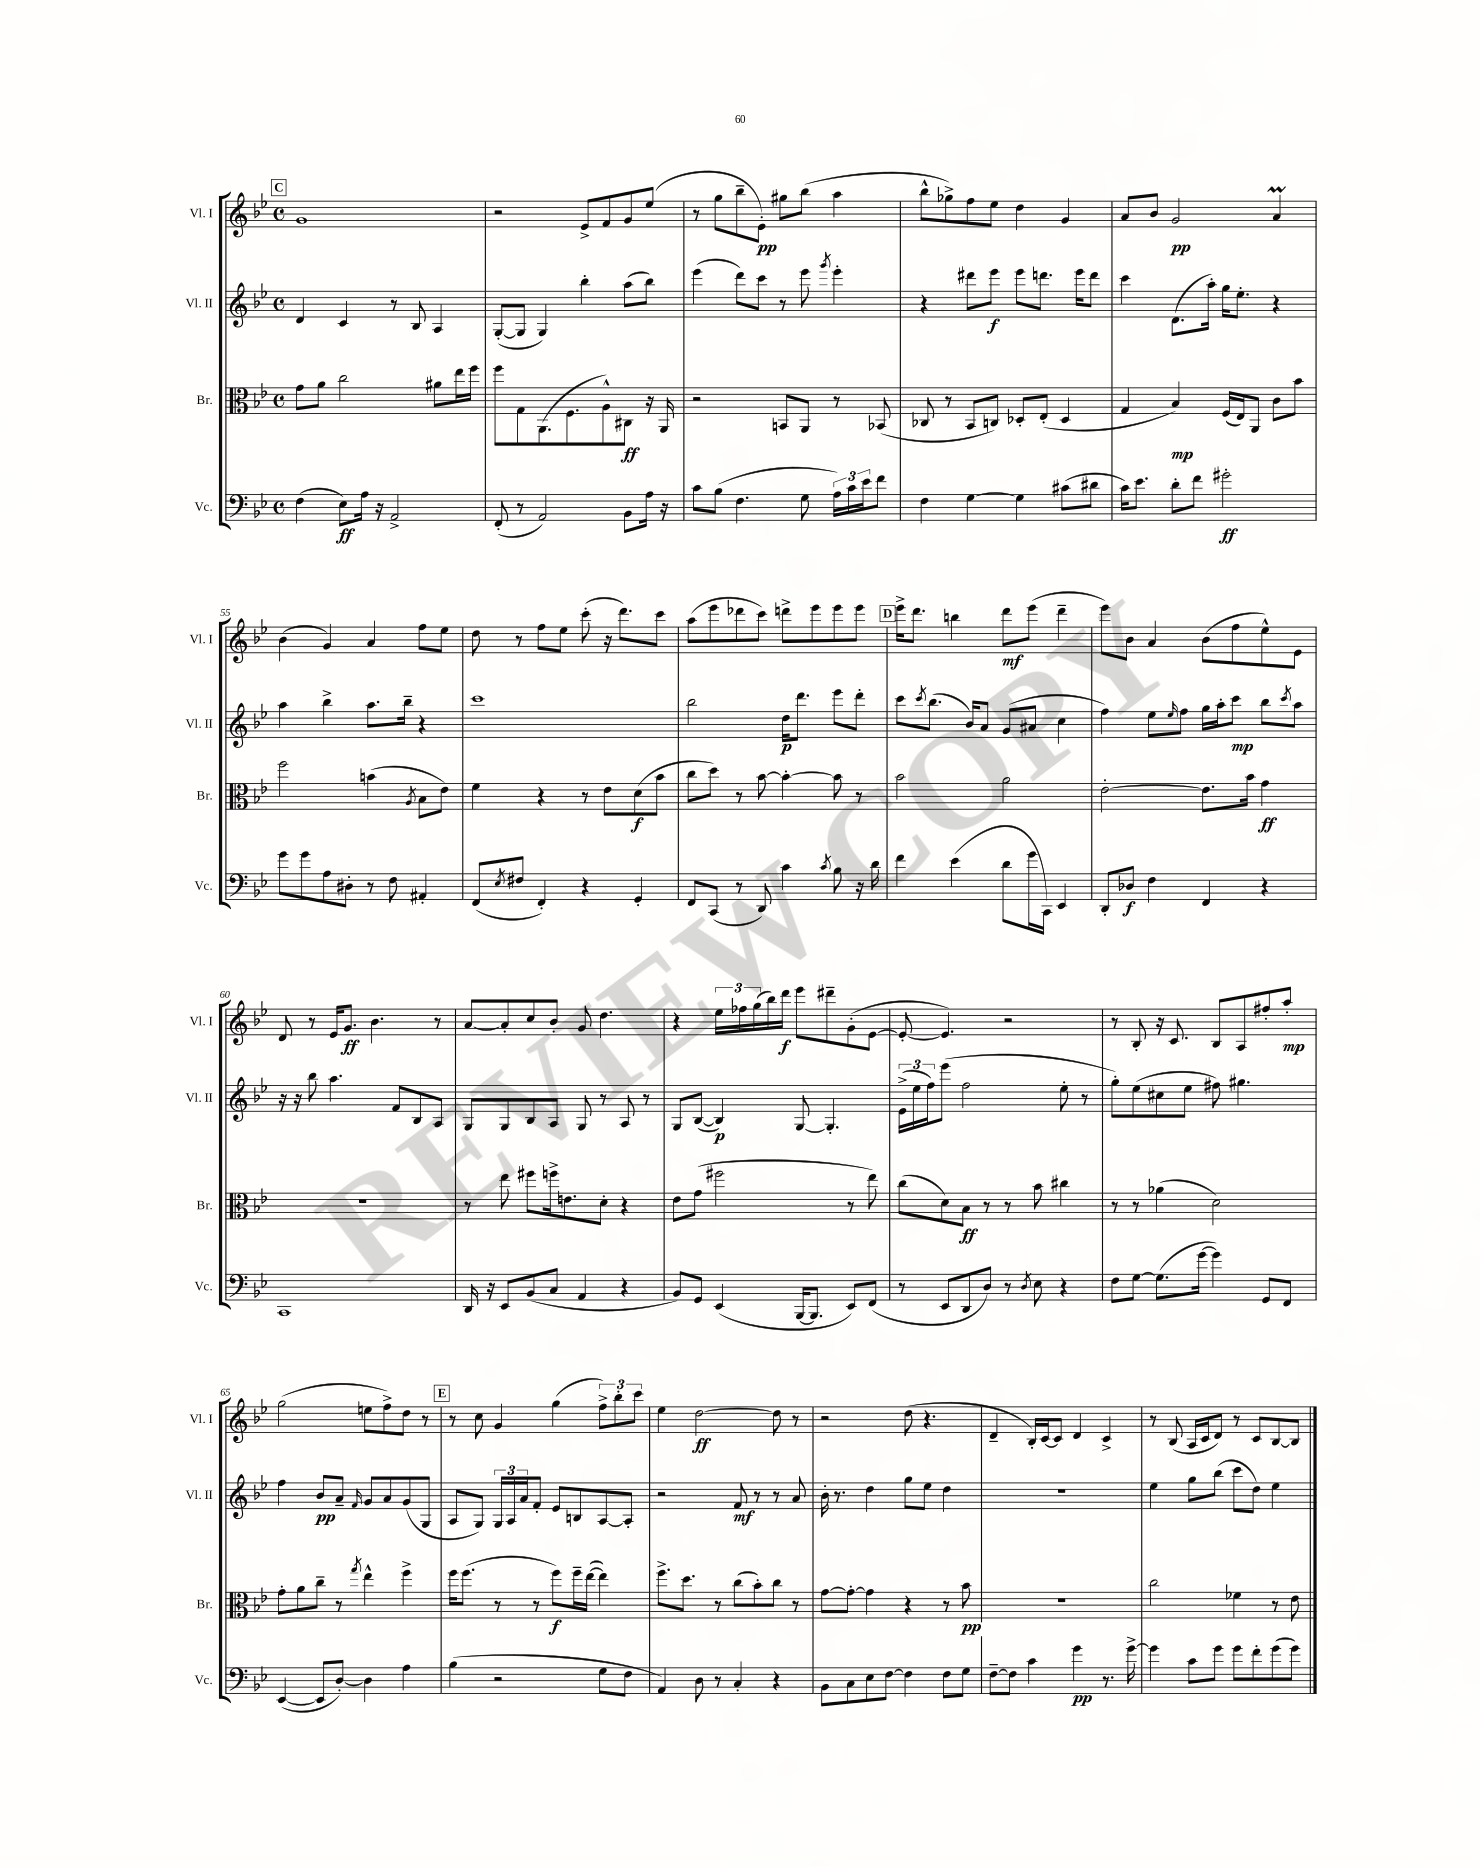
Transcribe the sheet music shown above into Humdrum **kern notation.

**kern	**dynam	**kern	**dynam	**kern	**dynam	**kern	**dynam
*part4	*part4	*part3	*part3	*part2	*part2	*part1	*part1
*staff4	*staff4	*staff3	*staff3	*staff2	*staff2	*staff1	*staff1
*I"Vc.	*	*I"Br.	*	*I"Vl. II	*	*I"Vl. I	*
*I'Vc.	*	*I'Br.	*	*I'Vl. II	*	*I'Vl. I	*
*clefF4	*	*clefC3	*	*clefG2	*	*clefG2	*
*k[b-e-]	*	*k[b-e-]	*	*k[b-e-]	*	*k[b-e-]	*
*M4/4	*	*M4/4	*	*M4/4	*	*M4/4	*
*met(c)	*	*met(c)	*	*met(c)	*	*met(c)	*
!!LO:REH:place=s1:t=C
=50	=50	=50	=50	=50	=50	=50	=50
(4F\	.	8g\L	.	4d/	.	1g	.
.	.	8a\J	.	.	.	.	.
8E-\L)	ff	2cc\	.	4c/	.	.	.
16A\Jk	.	.	.	.	.	.	.
16r	.	.	.	.	.	.	.
2AA^/	.	.	.	8r	.	.	.
.	.	.	.	8B-/	.	.	.
.	.	8a#X\L	.	4A/	.	.	.
.	.	16ee-\L	.	.	.	.	.
.	.	16ff\JJ	.	.	.	.	.
=51	=51	=51	=51	=51	=51	=51	=51
(8FF'/	.	8ff\L	.	([8G'/L	.	2r	.
8r	.	8G\	.	8G/J]	.	.	.
2AA/)	.	(8.AA\	.	4G/)	.	.	.
.	.	8.F\	.	.	.	.	.
.	.	.	.	4bb-'\	.	8e-^/L	.
.	.	8A^^\)	.	.	.	8f/	.
8BB-\L	.	8C#X\J	ff	(8aa\L	.	8g/	.
16A\Jk	.	16r	.	8bb-\J)	.	(8ee-/J	.
16r	.	16AA/	.	.	.	.	.
=52	=52	=52	=52	=52	=52	=52	=52
8c\L	.	2r	.	(4eee-\	.	8r	.
(8B-\J	.	.	.	.	.	8gg\L	.
4.F\	.	.	.	8ddd\L)	.	8bb-~\	.
.	.	.	.	8ccc\J	.	8e-'\J)	pp
.	.	8BBn/L	.	8r	.	8gg#X\L	.
8G\	.	8AA/J	.	8eee-\	.	(8bb-\J	.
.	.	.	.	8qggg/	.	.	.
24A\LL)	.	8r	.	4eee-'\	.	4aa\	.
24c\	.	.	.	.	.	.	.
24e-\J	.	.	.	.	.	.	.
8f\J	.	(8BB-X/	.	.	.	.	.
=53	=53	=53	=53	=53	=53	=53	=53
4F\	.	8C-X/	.	4r	.	8bb-^^\L	.
.	.	8r	.	.	.	8gg-X^\)	.
[4G\	.	8BB-/L	.	8ddd#X\L	.	8ff\	.
.	.	8Cn/J)	.	8eee-\J	f	8ee-\J	.
4G\]	.	8D-X'/L	.	8eee-\L	.	4dd\	.
.	.	(8E-'/J	.	8.dddn\J	.	.	.
(8c#X\L	.	4D-/	.	.	.	4g/	.
.	.	.	.	16eee-\KL	.	.	.
8d#X\J	.	.	.	8ddd\J	.	.	.
=54	=54	=54	=54	=54	=54	=54	=54
16c\KL)	.	4G/	.	4ccc\	.	8a/L	.
8.e-\J	.	.	.	.	.	.	.
.	.	.	.	.	.	8b-/J	.
8d'\L	.	4B-/)	mp	(8.d\L	.	2g/	pp
8f\J	.	.	.	.	.	.	.
.	.	.	.	16aa'\Jk)	.	.	.
2g#X'\	ff	(16F/LL	.	16gg\KL	.	.	.
.	.	16E-/J)	.	8.ee-'\J	.	.	.
.	.	8AA/J	.	.	.	.	.
.	.	8c\L	.	4r	.	4am/	.
.	.	8b-\J	.	.	.	.	.
!!LO:LB:g=z
=55	=55	=55	=55	=55	=55	=55	=55
8g\L	.	2ff\	.	4aa\	.	(4b-\	.
8g\	.	.	.	.	.	.	.
8A\	.	.	.	4bb-^\	.	4g/)	.
8D#X'\J	.	.	.	.	.	.	.
8r	.	(4bn\	.	8.aa\L	.	4a/	.
8F\	.	.	.	.	.	.	.
.	.	.	.	16bb-~\Jk	.	.	.
.	.	8qA/	.	.	.	.	.
4AA#X'/	.	8B-\L	.	4r	.	8ff\L	.
.	.	8e-\J)	.	.	.	8ee-\J	.
=56	=56	=56	=56	=56	=56	=56	=56
(8FF/L	.	4f\	.	1ccc	.	8dd\	.
8qE-/	.	.	.	.	.	.	.
8F#X/J	.	.	.	.	.	8r	.
4FF'/)	.	4r	.	.	.	8ff\L	.
.	.	.	.	.	.	8ee-\J	.
4r	.	8r	.	.	.	(8ccc'\	.
.	.	8e-\L	.	.	.	16r	.
.	.	.	.	.	.	8.ddd\L)	.
4GG'/	.	(8d\	f	.	.	.	.
.	.	8b-\J	.	.	.	8ccc\J	.
=57	=57	=57	=57	=57	=57	=57	=57
8FF/L	.	8cc\L	.	2bb-\	.	(8aa\L	.
(8CC/J	.	8dd\J)	.	.	.	8eee-\	.
8r	.	8r	.	.	.	8ddd-X\	.
8DD/)	.	[8b-\	.	.	.	8ccc\J)	.
4c\	.	4b-'\_	.	16dd\KL	p	8dddn^\L	.
.	.	.	.	8.ddd\J	.	.	.
.	.	.	.	.	.	8eee-\	.
8qc/	.	.	.	.	.	.	.
8B-\	.	8b-\]	.	8eee-\L	.	8eee-\	.
16r	.	8r	.	8ddd'\J	.	8eee-\J	.
16d\	.	.	.	.	.	.	.
!!LO:REH:place=s1:t=D
=58	=58	=58	=58	=58	=58	=58	=58
4f\	.	2b-\	.	8ccc\L	.	16eee-^\KL	.
.	.	.	.	.	.	8.ddd\J	.
.	.	.	.	8qccc/	.	.	.
.	.	.	.	(8.bb-\J	.	.	.
(4e-\	.	.	.	.	.	4bbn\	.
.	.	.	.	16b-/KL)	.	.	.
.	.	.	.	8a/J	.	.	.
8d\L	.	2a\	.	(8g/L	.	8ddd\L	mf
16g\L	.	.	.	8a#X/J	.	(8eee-\J	.
16CC\JJ)	.	.	.	.	.	.	.
4EE-/	.	.	.	4cc\	.	4ddd~\	.
=59	=59	=59	=59	=59	=59	=59	=59
8DD'/L	.	[2e-'\	.	4ff\)	.	8eee-\L)	.
8D-X/J	f	.	.	.	.	8b-\J	.
4F\	.	.	.	8ee-\L	.	4a/	.
.	.	.	.	16qqee-/	.	.	.
.	.	.	.	8ff\J	.	.	.
4FF/	.	8.e-\L]	.	16gg\LL	.	(8b-\L	.
.	.	.	.	16aa'\J	.	.	.
.	.	.	.	8ccc\J	mp	8ff\	.
.	.	16b-\Jk	.	.	.	.	.
4r	.	4g\	ff	8bb-\L	.	8ee-^^\)	.
.	.	.	.	8qccc/	.	.	.
.	.	.	.	8aa\J	.	8e-\J	.
!!LO:LB:g=z
=60	=60	=60	=60	=60	=60	=60	=60
1CC	.	1r	.	16r	.	8d/	.
.	.	.	.	16r	.	.	.
.	.	.	.	8bb-\	.	8r	.
.	.	.	.	4.aa\	.	16e-/KL	.
.	.	.	.	.	.	8.g/J	ff
.	.	.	.	.	.	4.b-\	.
.	.	.	.	8f/L	.	.	.
.	.	.	.	8B-/	.	.	.
.	.	.	.	8A/J	.	8r	.
=61	=61	=61	=61	=61	=61	=61	=61
16DD/	.	8r	.	8G/L	.	[8a/L	.
16r	.	.	.	.	.	.	.
8EE-/L	.	8ee-\	.	8G/	.	8a'/]	.
(8BB-/	.	8ff#X\L	.	8B-/	.	8cc/	.
8C/J	.	16ffn^\k	.	8A/J	.	8b-'/J	.
.	.	8.en\	.	.	.	.	.
4AA/	.	.	.	8G/	.	8g/	.
.	.	8d'\J	.	8r	.	4.dd\	.
4r	.	4r	.	8A/	.	.	.
.	.	.	.	8r	.	.	.
=62	=62	=62	=62	=62	=62	=62	=62
8BB-/L)	.	8e-\L	.	8G/L	.	4r	.
8GG/J	.	(8g\J	.	([8B-/J	.	.	.
(4EE-/	.	2ff#X\	.	4B-/])	p	24ee-\LL	.
.	.	.	.	.	.	24ff-X\	.
.	.	.	.	.	.	(24gg\	.
.	.	.	.	.	.	16bb-\)	.
.	.	.	.	.	.	16ddd\JJ	f
[16BBB-/KL	.	.	.	[8G/	.	8eee-\L	.
8.BBB-/J]	.	.	.	.	.	.	.
.	.	.	.	4.G'/]	.	8ddd#X~\	.
8EE-/L)	.	8r	.	.	.	(8g'\	.
(8FF/J	.	8ee-\)	.	.	.	[8e-\J	.
=63	=63	=63	=63	=63	=63	=63	=63
8r	.	(8cc\L	.	(24e-^\LL	.	8e-'/_	.
.	.	.	.	24ee-\	.	.	.
.	.	.	.	24ff\J)	.	.	.
8EE-/L	.	8d\)	.	(8eee-\J	.	4.e-/])	.
8DD/	.	8B-\J	ff	2ff\	.	.	.
8D/J)	.	8r	.	.	.	.	.
8r	.	8r	.	.	.	2r	.
8qD/	.	.	.	.	.	.	.
8E-\	.	8b-\	.	.	.	.	.
4r	.	4cc#X\	.	8ee-'\	.	.	.
.	.	.	.	8r	.	.	.
=64	=64	=64	=64	=64	=64	=64	=64
8F\L	.	8r	.	8gg'\L)	.	8r	.
[8G\J	.	8r	.	(8ee-\	.	8B-'/	.
(8.G\L]	.	(4a-X\	.	8cc#X\	.	16r	.
.	.	.	.	.	.	8.c/	.
.	.	.	.	8ee-\J	.	.	.
[16g\Jk	.	.	.	.	.	.	.
4g\])	.	2d\)	.	8ff#X\)	.	8B-/L	.
.	.	.	.	4.gg#X\	.	8A/	.
8GG/L	.	.	.	.	.	8ff#X'/	.
8FF/J	.	.	.	.	.	8aa'/J	mp
!!LO:LB:g=z
=65	=65	=65	=65	=65	=65	=65	=65
([4EE-/	.	8g'\L	.	4ff\	.	(2gg\	.
.	.	8a\	.	.	.	.	.
8EE-/L]	.	8cc~\J	.	8b-/L	pp	.	.
[8D'/J)	.	8r	.	8a~/J	.	.	.
.	.	8qgg/	.	16qqf/	.	.	.
4D\]	.	4ee-^^\	.	8g/L	.	8een\L	.
.	.	.	.	8a/	.	8ff^\)	.
4A\	.	4ff^\	.	(8g/	.	8dd\J	.
.	.	.	.	8G/J	.	8r	.
!!LO:REH:place=s1:t=E
=66	=66	=66	=66	=66	=66	=66	=66
(4B-\	.	16ff\KL	.	8A/L	.	8r	.
.	.	(8.ff\J	.	.	.	.	.
.	.	.	.	8G/J)	.	8cc\	.
2r	.	8r	.	24G/LL	.	4g/	.
.	.	.	.	24A/	.	.	.
.	.	.	.	24a/J	.	.	.
.	.	8r	.	8f'/J	.	.	.
.	.	8ff\L)	f	8e-/L	.	(4gg\	.
.	.	16ff~\L	.	8Bn/	.	.	.
.	.	([16ee-\JJ	.	.	.	.	.
8G\L	.	4ee-\])	.	[8A/	.	12ff^\L)	.
.	.	.	.	.	.	12bb-'\	.
8F\J	.	.	.	8A'/J]	.	.	.
.	.	.	.	.	.	12ccc\J	.
=67	=67	=67	=67	=67	=67	=67	=67
4AA/)	.	8.ff^\L	.	2r	.	4ee-\	.
.	.	8.dd\J	.	.	.	.	.
8D\	.	.	.	.	.	[2dd\	ff
8r	.	8r	.	.	.	.	.
4C'/	.	(8cc\L	.	8f/	mf	.	.
.	.	8b-'\)	.	8r	.	.	.
4r	.	8cc\J	.	8r	.	8dd\]	.
.	.	8r	.	8a/	.	8r	.
=68	=68	=68	=68	=68	=68	=68	=68
8BB-\L	.	[8g\L	.	16b-'\	.	2r	.
.	.	.	.	8.r	.	.	.
8C\	.	8g'\J_	.	.	.	.	.
8E-\	.	4g\]	.	4dd\	.	.	.
[8F\J	.	.	.	.	.	.	.
4F\]	.	4r	.	8gg\L	.	(8dd\	.
.	.	.	.	8ee-\J	.	4.r	.
8F\L	.	8r	.	4dd\	.	.	.
8G\J	.	8b-\	pp	.	.	.	.
=69	=69	=69	=69	=69	=69	=69	=69
[8F~\L	.	1r	.	1r	.	4d~/	.
8F\J]	.	.	.	.	.	.	.
4c\	.	.	.	.	.	16B-'/LL)	.
.	.	.	.	.	.	[16c/J	.
.	.	.	.	.	.	8c/J]	.
4g\	pp	.	.	.	.	4d/	.
8.r	.	.	.	.	.	4c^/	.
[16g^\	.	.	.	.	.	.	.
=70	=70	=70	=70	=70	=70	=70	=70
4g\]	.	2cc\	.	4ee-\	.	8r	.
.	.	.	.	.	.	(8B-/	.
8c\L	.	.	.	8gg\L	.	16A/LL	.
.	.	.	.	.	.	16c/J	.
8g\J	.	.	.	(8bb-\J	.	8d/J)	.
8g\L	.	4f-X\	.	8ccc\L	.	8r	.
8f'\	.	.	.	8dd\J)	.	8c/L	.
(8g\	.	8r	.	4ee-\	.	[8B-/	.
8g\J)	.	8e-\	.	.	.	8B-/J]	.
==	==	==	==	==	==	==	==
*-	*-	*-	*-	*-	*-	*-	*-
